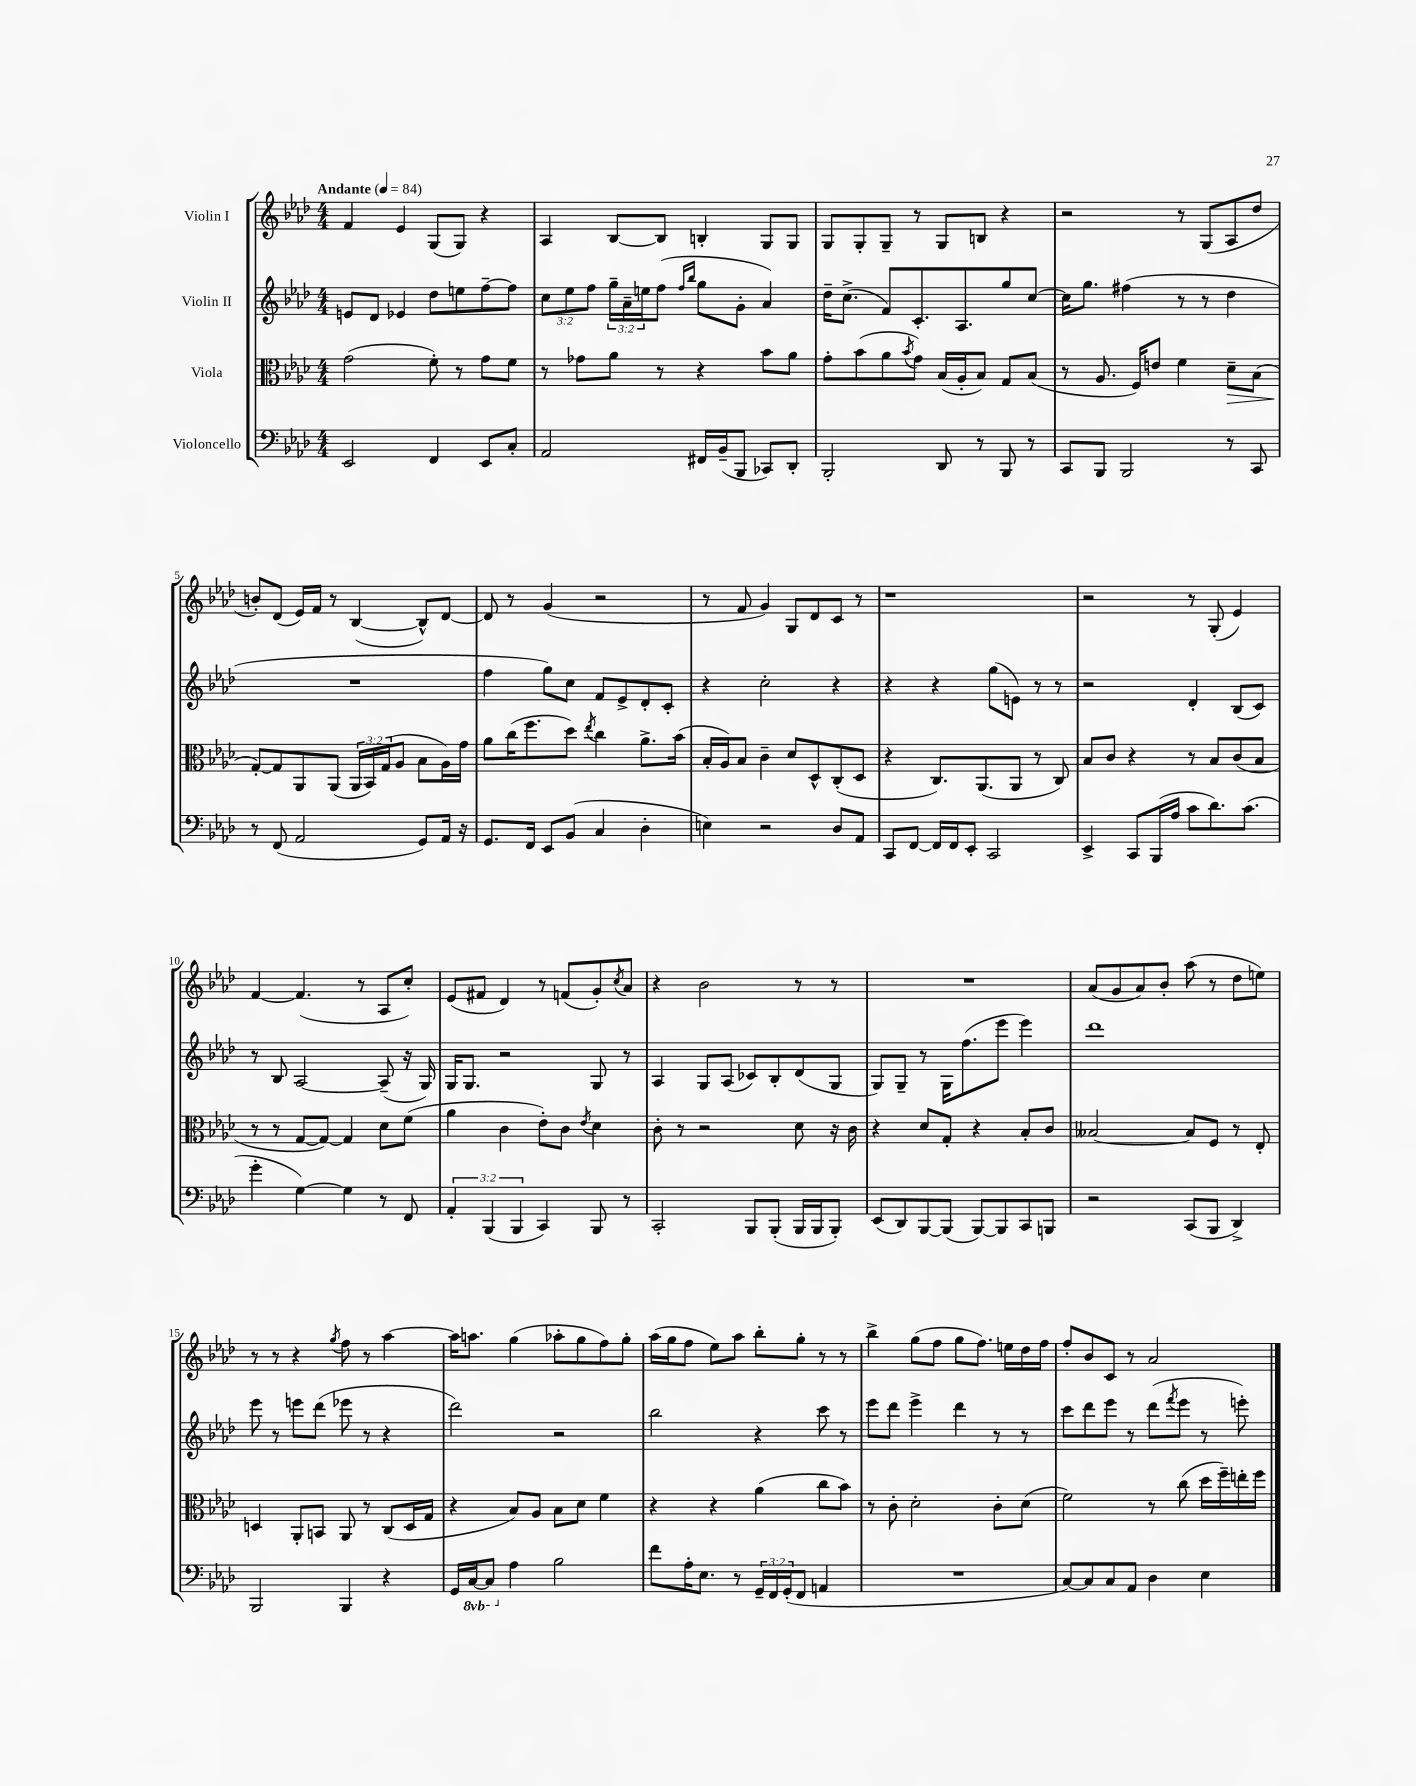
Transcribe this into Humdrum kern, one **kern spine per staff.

**kern	**kern	**dynam	**kern	**kern
*part4	*part3	*part3	*part2	*part1
*staff4	*staff3	*staff3	*staff2	*staff1
*I"Violoncello	*I"Viola	*	*I"Violin II	*I"Violin I
*clefF4	*clefC3	*	*clefG2	*clefG2
*k[b-e-a-d-]	*k[b-e-a-d-]	*	*k[b-e-a-d-]	*k[b-e-a-d-]
*M4/4	*M4/4	*	*M4/4	*M4/4
*MM84	*MM84	*	*MM84	*MM84
=1	=1	=1	=1	=1
!	!	!	!	!LO:TX:a:B:t=Andante
2EE-/	(2g\	.	8en/L	4f/
.	.	.	8d-/J	.
.	.	.	4e-X/	4e-/
4FF/	8f'\)	.	8dd-\L	(8G/L
.	8r	.	8een\	8G/J)
8EE-/L	8g\L	.	[8ff~\	4r
8C'/J	8f\J	.	8ff\J]	.
=2	=2	=2	=2	=2
2AA-/	8r	.	12cc\L	4A-/
.	.	.	12ee-\	.
.	8g-X\L	.	.	.
.	.	.	12ff\J	.
.	8a-\J	.	24gg~\LL	[8B-/L
.	.	.	24a-~\	.
.	.	.	24een\J	.
.	8r	.	(8ff\J	8B-/J]
.	.	.	16qqff/LL	.
.	.	.	16qqbb-/JJ	.
16FF#X/LL	4r	.	8gg\L	4Bn'/
(16BB-~/J	.	.	.	.
8BBB-/J	.	.	8g'\J	.
8CC-X/L)	8b-\L	.	4a-/)	8G/L
8DD-'/J	8a-\J	.	.	8G/J
=3	=3	=3	=3	=3
2BBB-'/	8g'\L	.	16dd-~\KL	8G/L
.	.	.	(8.cc^\J	.
.	(8b-\	.	.	8G'/
.	8a-\	.	8f/L)	8G~/J
.	8qb-/	.	.	.
.	8g\J)	.	8.c'/	8r
8DD-/	(16B-/LL	.	.	8G/L
.	16A-'/J	.	8.A-/	.
8r	8B-/J)	.	.	8Bn/J
8BBB-/	8G/L	.	8gg/	4r
8r	(8B-/J	.	[8cc/J	.
=4	=4	=4	=4	=4
8CC/L	8r	.	16cc\KL]	2r
.	.	.	8.gg\J	.
8BBB-/J	8.A-/	.	.	.
2BBB-/	.	.	(4ff#X\	.
.	16F/KL)	.	.	.
.	8en/J	.	.	.
.	4f\	.	8r	8r
.	.	.	8r	(8G/L
!	!	!LO:HP:b	!	!
8r	8d-~\L	>	4dd-\	8A-/
8CC/	(8B-\J	.	.	8dd-/J
!!LO:LB:g=z
=5	=5	=5	=5	=5
8r	[8G'/L)	.	1r	8bn'/L)
(8FF/	8G/]	]	.	(8d-/J
2AA-/	8AA-/	.	.	16e-/LL)
.	.	.	.	16f/JJ
.	(8AA-/J	.	.	8r
.	24AA-/LL	.	.	([4B-/
.	24BB-/)	.	.	.
.	(24G/J	.	.	.
.	8A-/J	.	.	.
8GG/L)	8B-\L	.	.	8B-^^/L])
16AA-/Jk	16A-\L)	.	.	[8d-/J
16r	16g\JJ	.	.	.
=6	=6	=6	=6	=6
8.GG/L	8a-\L	.	4ff\	8d-/]
.	(16cc\K	.	.	8r
16FF/Jk	8.ff\	.	.	.
8EE-/L	.	.	8gg\L)	(4g/
(8BB-/J	8dd-\J)	.	8cc\J	.
.	8qee-/	.	.	.
4C/	4cc\	.	8f/L	2r
.	.	.	8e-^/	.
4D-'\	8.a-^\L	.	8d-'/	.
.	.	.	8c'/J	.
.	(16b-\Jk	.	.	.
=7	=7	=7	=7	=7
4En\)	16B-'/LL	.	4r	8r
.	16A-/J)	.	.	.
.	8B-/J	.	.	8f/
2r	4c~\	.	2cc'\	4g/)
.	8d-/L	.	.	8G/L
.	8D-^^/	.	.	8d-/
8D-/L	(8C'/	.	4r	8c/J
8AA-/J	8D-/J	.	.	8r
=8	=8	=8	=8	=8
8CC/L	4r	.	4r	1r
[8FF/J	.	.	.	.
16FF/LL]	8.C/L)	.	4r	.
16FF/J	.	.	.	.
8EE-'/J	.	.	.	.
.	(8.AA-/	.	.	.
2CC/	.	.	(8gg\L	.
.	8AA-/J	.	8en\J)	.
.	8r	.	8r	.
.	8C/)	.	8r	.
=9	=9	=9	=9	=9
4EE-^/	8B-/L	.	2r	2r
.	8c/J	.	.	.
8CC/L	4r	.	.	.
(16BBB-/L	.	.	.	.
16A-/JJ	.	.	.	.
8c\L	8r	.	4d-'/	8r
8.d-\)	8B-/L	.	.	(8G'/
.	(8c/	.	(8B-/L	4e-/)
(8.c\J	.	.	.	.
.	8B-/J	.	8c/J)	.
!!LO:LB:g=z
=10	=10	=10	=10	=10
4g'\	8r	.	8r	[4f/
.	8r	.	8B-/	.
[4G\)	[8G/L	.	[2A-/	(4.f/]
.	8G/J_)	.	.	.
4G\]	4G/]	.	.	.
.	.	.	.	8r
8r	8d-\L	.	(8A-~/]	8A-/L
8FF/	(8f\J	.	16r	8cc'/J)
.	.	.	16G/)	.
=11	=11	=11	=11	=11
6AA-'/	4a-\	.	16G/KL	(8e-/L
.	.	.	8.G/J	.
.	.	.	.	8f#X/J
(6BBB-/	.	.	.	.
.	4c\	.	2r	4d-/)
6BBB-/	.	.	.	.
4CC/)	8e-'\L)	.	.	8r
.	8c\J	.	.	(8fn/L
.	8qe-/	.	.	.
8BBB-/	4d-\	.	8G/	8g'/)
.	.	.	.	8qcc/
8r	.	.	8r	8a-/J
=12	=12	=12	=12	=12
2CC'/	8c'\	.	4A-/	4r
.	8r	.	.	.
.	2r	.	8G/L	2b-\
.	.	.	(8A-/J	.
8BBB-/L	.	.	8c-X/L)	.
(8BBB-'/J	.	.	8B-'/	.
16BBB-/LL	8d-\	.	(8d-/	8r
16BBB-/J	.	.	.	.
8BBB-'/J)	16r	.	8G/J	8r
.	16c\	.	.	.
=13	=13	=13	=13	=13
(8EE-/L	4r	.	8G/L)	1r
8DD-/)	.	.	8G~/J	.
[8BBB-/	8d-/L	.	8r	.
(8BBB-/J]	8G'/J	.	16G\KL	.
.	.	.	(8.ff\	.
[8BBB-/L)	4r	.	.	.
8BBB-/]	.	.	8eee-\J	.
8CC/	8B-'/L	.	4eee-\)	.
8BBBn/J	8c/J	.	.	.
=14	=14	=14	=14	=14
2r	[2B--X/	.	1ddd-	(8a-/L
.	.	.	.	8g/
.	.	.	.	8a-/)
.	.	.	.	8b-'/J
(8CC/L	8B--/L]	.	.	(8aa-\
8BBB-/J	8F/J	.	.	8r
4DD-^/)	8r	.	.	8dd-\L
.	8E-'/	.	.	8een\J)
!!LO:LB:g=z
=15	=15	=15	=15	=15
2BBB-/	4Dn/	.	8eee-\	8r
.	.	.	8r	8r
.	8AA-'/L	.	8eeen\L	4r
.	8BBn/J	.	(8ddd-\J	.
.	.	.	.	8qgg/
4BBB-/	8AA-/	.	8eee-X\	8ff\
.	8r	.	8r	8r
4r	(8C/L	.	4r	[4aa-\
.	16D/L	.	.	.
.	16G/JJ	.	.	.
=16	=16	=16	=16	=16
16GG/LL	4r	.	2ddd-\)	16aa-\KL]
*8ba	*	*	*	*
[16CC/J	.	.	.	8.aan\J
8CC/J]	.	.	.	.
*X8ba	*	*	*	*
4A-\	8B-/L)	.	.	(4gg\
.	8A-/J	.	.	.
2B-\	8B-\L	.	2r	8aa-X'\L
.	8d-\J	.	.	8gg\
.	4f\	.	.	8ff\)
.	.	.	.	8gg'\J
=17	=17	=17	=17	=17
8f\L	4r	.	2bb-\	(16aa-\LL
.	.	.	.	16gg\J
16A-'\K	.	.	.	8ff\J
8.E-\J	.	.	.	.
.	4r	.	.	8ee-\L)
8r	.	.	.	8aa-\J
24GG~/LL	(4a-\	.	4r	8bb-'\L
24FF/	.	.	.	.
(24GG'/J	.	.	.	.
8FF/J	.	.	.	8gg'\J
4AAn/	8cc\L	.	8ccc\	8r
.	8b-\J)	.	8r	8r
=18	=18	=18	=18	=18
1r	8r	.	8eee-\L	4bb-^\
.	8c'\	.	8ddd-\J	.
.	2d-'\	.	4eee-^\	(8gg\L
.	.	.	.	8ff\J
.	.	.	4ddd-\	8gg\L
.	.	.	.	8.ff\J)
.	8c'\L	.	8r	.
.	.	.	.	16een\LL
.	(8d-\J	.	8r	16dd-\
.	.	.	.	16ff\JJ
=19	=19	=19	=19	=19
[8C/L)	2f\)	.	8ccc\L	8ff'/L
8C/]	.	.	8ddd-\	8b-/
8C/	.	.	8eee-\J	8c/J
8AA-/J	.	.	8r	8r
4D-\	8r	.	(8ddd-\L	2a-/
.	.	.	8qfff/	.
.	(8cc\	.	8eee-\J	.
4E-\	16dd-\LL	.	8r	.
.	16ff~\)	.	.	.
.	16een'\	.	8eeen'\)	.
.	16ff\JJ	.	.	.
==	==	==	==	==
*-	*-	*-	*-	*-
